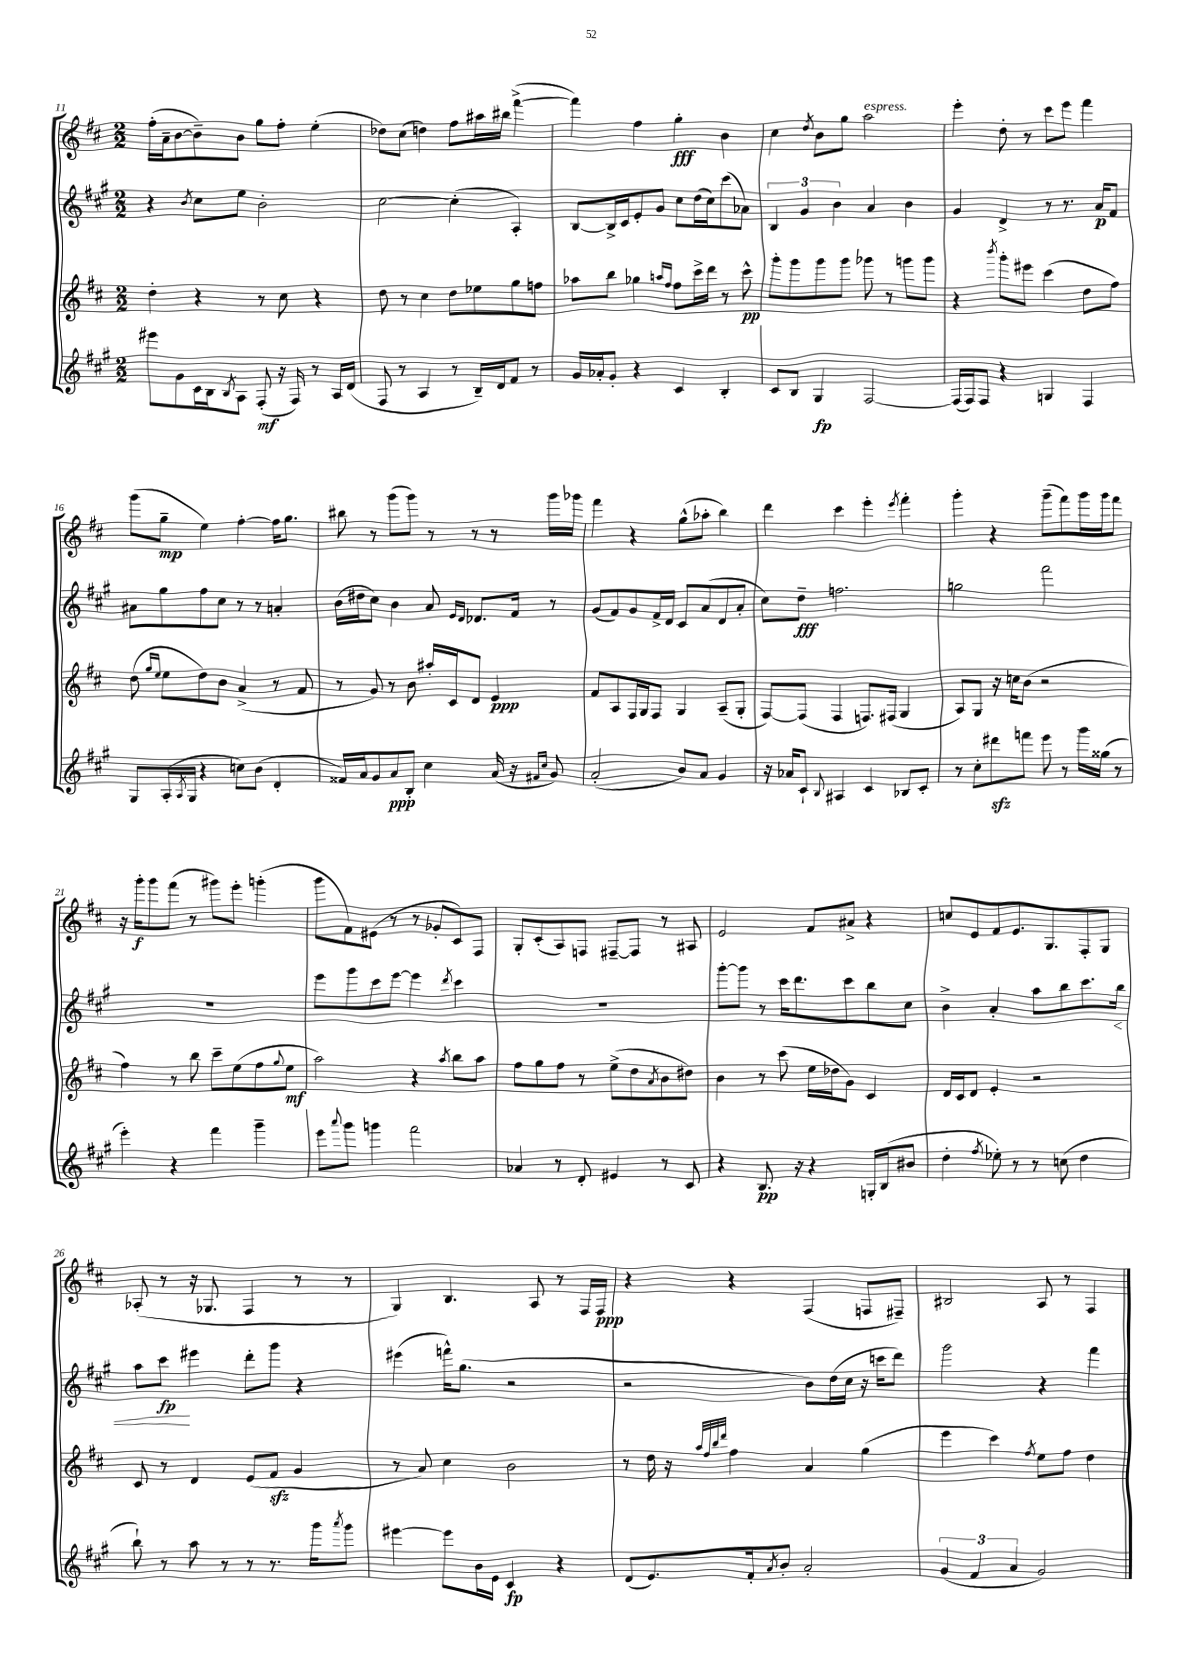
<<
\new StaffGroup <<
\new Staff = "s0" {
    \clef treble \key d \major \numericTimeSignature \time 2/2
    fis''16-.( a'16-- b'8~ b'8--) b'8 g''8 fis''8-. e''4-.( |
    des''8) cis''8( d''4) fis''8 ais''16 bis''16 fis'''4~->( |
    fis'''4) fis''4 g''4-.\fff b'4 |
    cis''4 \acciaccatura { d''8 } b'8 g''8 a''2^\markup { \italic "espress." } |
    e'''4-. d''8-. r8 cis'''8 e'''8 fis'''4 |
    g'''8( g''8--\mp e''4) fis''4~-. fis''16 g''8. |
    bis''8 r8 g'''8( g'''8) r8 r8 r8 g'''16 ges'''16 |
    fis'''4 r4 g''8-^( aes''8-. b''4) |
    d'''4 cis'''4 e'''4-. \acciaccatura { e'''8 } fis'''4-. |
    g'''4-. r4 g'''8--( fis'''8) g'''16 g'''16 fis'''8 |
    r16 g'''16-.\f g'''8 fis'''8( r8 gis'''8) e'''8-. g'''4-.( |
    g'''8 fis'8) eis'8( r8 r8 ges'8-. cis'8) fis8 |
    g8-. cis'8-.( a8) f8 fis8~-- fis8 r8 ais8 |
    e'2 fis'8 ais'8-> r4 |
    c''8 e'8 fis'8 e'8. g8. fis8-. g8 |
    aes8-.( r8 r16 ges8. fis4 r8 r8 |
    g4) b4. a8 r8 fis16 fis16\ppp |
    r4 r4 fis4( f8 fis8--) |
    bis2 a8 r8 fis4 \bar "|." |
}
\new Staff = "s1" {
    \clef treble \key a \major \numericTimeSignature \time 2/2
    r4 \acciaccatura { b'8 } cis''8 e''8 b'2-. |
    cis''2~ cis''4-.( a4-.) |
    b8~ b16-> cis'16 e'8-. gis'8 cis''8 d''16( cis''16) cis'''8( aes'8) |
    \tuplet 3/2 { b4 gis'4 b'4 } a'4 b'4 |
    gis'4 d'4-> r8 r8. a'16\p fis'8 |
    ais'8 gis''8 fis''8 cis''8 r8 r8 a'4-. |
    b'16( dis''16 cis''8) b'4 a'8 \grace { e'16 d'16 } des'8. fis'16 r8 |
    gis'8( fis'8) gis'8 fis'16-> d'16 cis'8 a'8( d'8 a'8-. |
    cis''8) d''8--\fff f''2. |
    g''2 fis'''2 |
    R1 |
    e'''8 gis'''8 cis'''8 e'''8~ e'''4 \acciaccatura { d'''8 } cis'''4 |
    R1 |
    gis'''8~-. gis'''8 r8 cis'''16 d'''8. cis'''8 b''8 cis''8 |
    b'4-> a'4-. a''8 b''8 cis'''8. b''16\< |
    a''8 cis'''8\fp\! eis'''4 d'''8-. gis'''8 r4 |
    eis'''4( f'''16-^) gis''8.( r2 |
    r2 b'8) d''16( cis''16 r16 c'''16 d'''8) |
    gis'''2 r4 fis'''4 \bar "|." |
}
\new Staff = "s2" {
    \clef treble \key d \major \numericTimeSignature \time 2/2
    d''4-. r4 r8 cis''8 r4 |
    d''8 r8 cis''4 d''8 ees''8 g''8 f''8 |
    aes''8 b''8 ges''4 \grace { a''16 fis''16 } fis''8 cis'''16-> d'''16 r8 cis'''8-^\pp |
    g'''8-. g'''8 g'''8 g'''8 ges'''8 r8 g'''8 g'''8 |
    r4 \acciaccatura { b'''8 } g'''8-. eis'''8 cis'''4( d''8 fis''8) |
    d''8( \grace { g''16 e''16 } e''8 d''8) b'8 a'4->( r8 fis'8 |
    r8 g'8) r8 b'8 ais''16-. cis'16 d'8 e'4\ppp |
    fis'8 a8 fis16 g16 fis8 g4 a8--( g8-. |
    fis8~) fis8( fis4 f8.) fis16( g4 |
    a8) g8 r16 c''16 b'8( r2 |
    fis''4) r8 b''8 cis'''8-- e''8( fis''8 \appoggiatura { g''8 } e''8\mf |
    a''2) r4 \acciaccatura { a''8 } b''8 a''8 |
    fis''8 g''8 fis''8 r8 e''8->( d''8 \acciaccatura { a'8 } b'8 dis''8) |
    b'4 r8 cis'''8( e''16 des''16 g'8) cis'4 |
    d'16 cis'16 d'8 e'4-. r2 |
    cis'8 r8 d'4 e'8( fis'8\sfz g'4 |
    r8 a'8) cis''4 b'2 |
    r8 d''16 r16 \grace { a''32 fis''32 b''32 d'''32 } fis''4 a'4 g''4( |
    e'''4 cis'''4) \acciaccatura { fis''8 } e''8 fis''8 d''4 \bar "|." |
}
\new Staff = "s3" {
    \clef treble \key a \major \numericTimeSignature \time 2/2
    eis'''8 gis'8 cis'16 b16 \acciaccatura { b8 } a8 fis8-.\mf( r16 fis16) r8 a16 d'16( |
    fis8 r8 a4 r8 b16--) d'16 fis'8 r8 |
    gis'16 aes'16-. gis'8-. r4 cis'4 b4-. |
    cis'8 b8 gis4\fp fis2~ |
    fis16( fis16) fis8 r4 g4 fis4 |
    gis8 a16-.( \acciaccatura { a8 } gis16 r4 c''8) b'8( d'4-. |
    fisis'16) a'16 gis'8 a'8\ppp b8-. cis''4 a'16( r16 \grace { fis'16 cis''16 } gis'8) |
    a'2-.( b'8) a'8 gis'4 |
    r16 aes'16 cis'8-! \appoggiatura { b8 } ais4 cis'4 bes8 cis'8-. |
    r8 cis''8-. dis'''8\sfz f'''8 e'''8 r8 gis'''16 gisis''16( r8 |
    e'''4-.) r4 fis'''4 gis'''4-- |
    e'''8 \appoggiatura { a'''8 } gis'''8 g'''4 fis'''2 |
    aes'4 r8 d'8-. eis'4 r8 cis'8 |
    r4 b8.\pp r16 r4 g16-. b16( bis'8 |
    d''4-. \acciaccatura { fis''8 } ees''8-.) r8 r8 c''8( d''4 |
    b''8-!) r8 a''8 r8 r8 r8. gis'''16 \acciaccatura { a'''8 } gis'''8 |
    eis'''4~ eis'''8 b'16 e'16 cis'4\fp r4 |
    d'8( e'8.) fis'16-. \acciaccatura { a'8 } b'8-. a'2-. |
    \tuplet 3/2 { gis'4( fis'4 a'4 } gis'2) \bar "|." |
}
>>
>>
\layout { \context { \Score currentBarNumber = #11 } }
